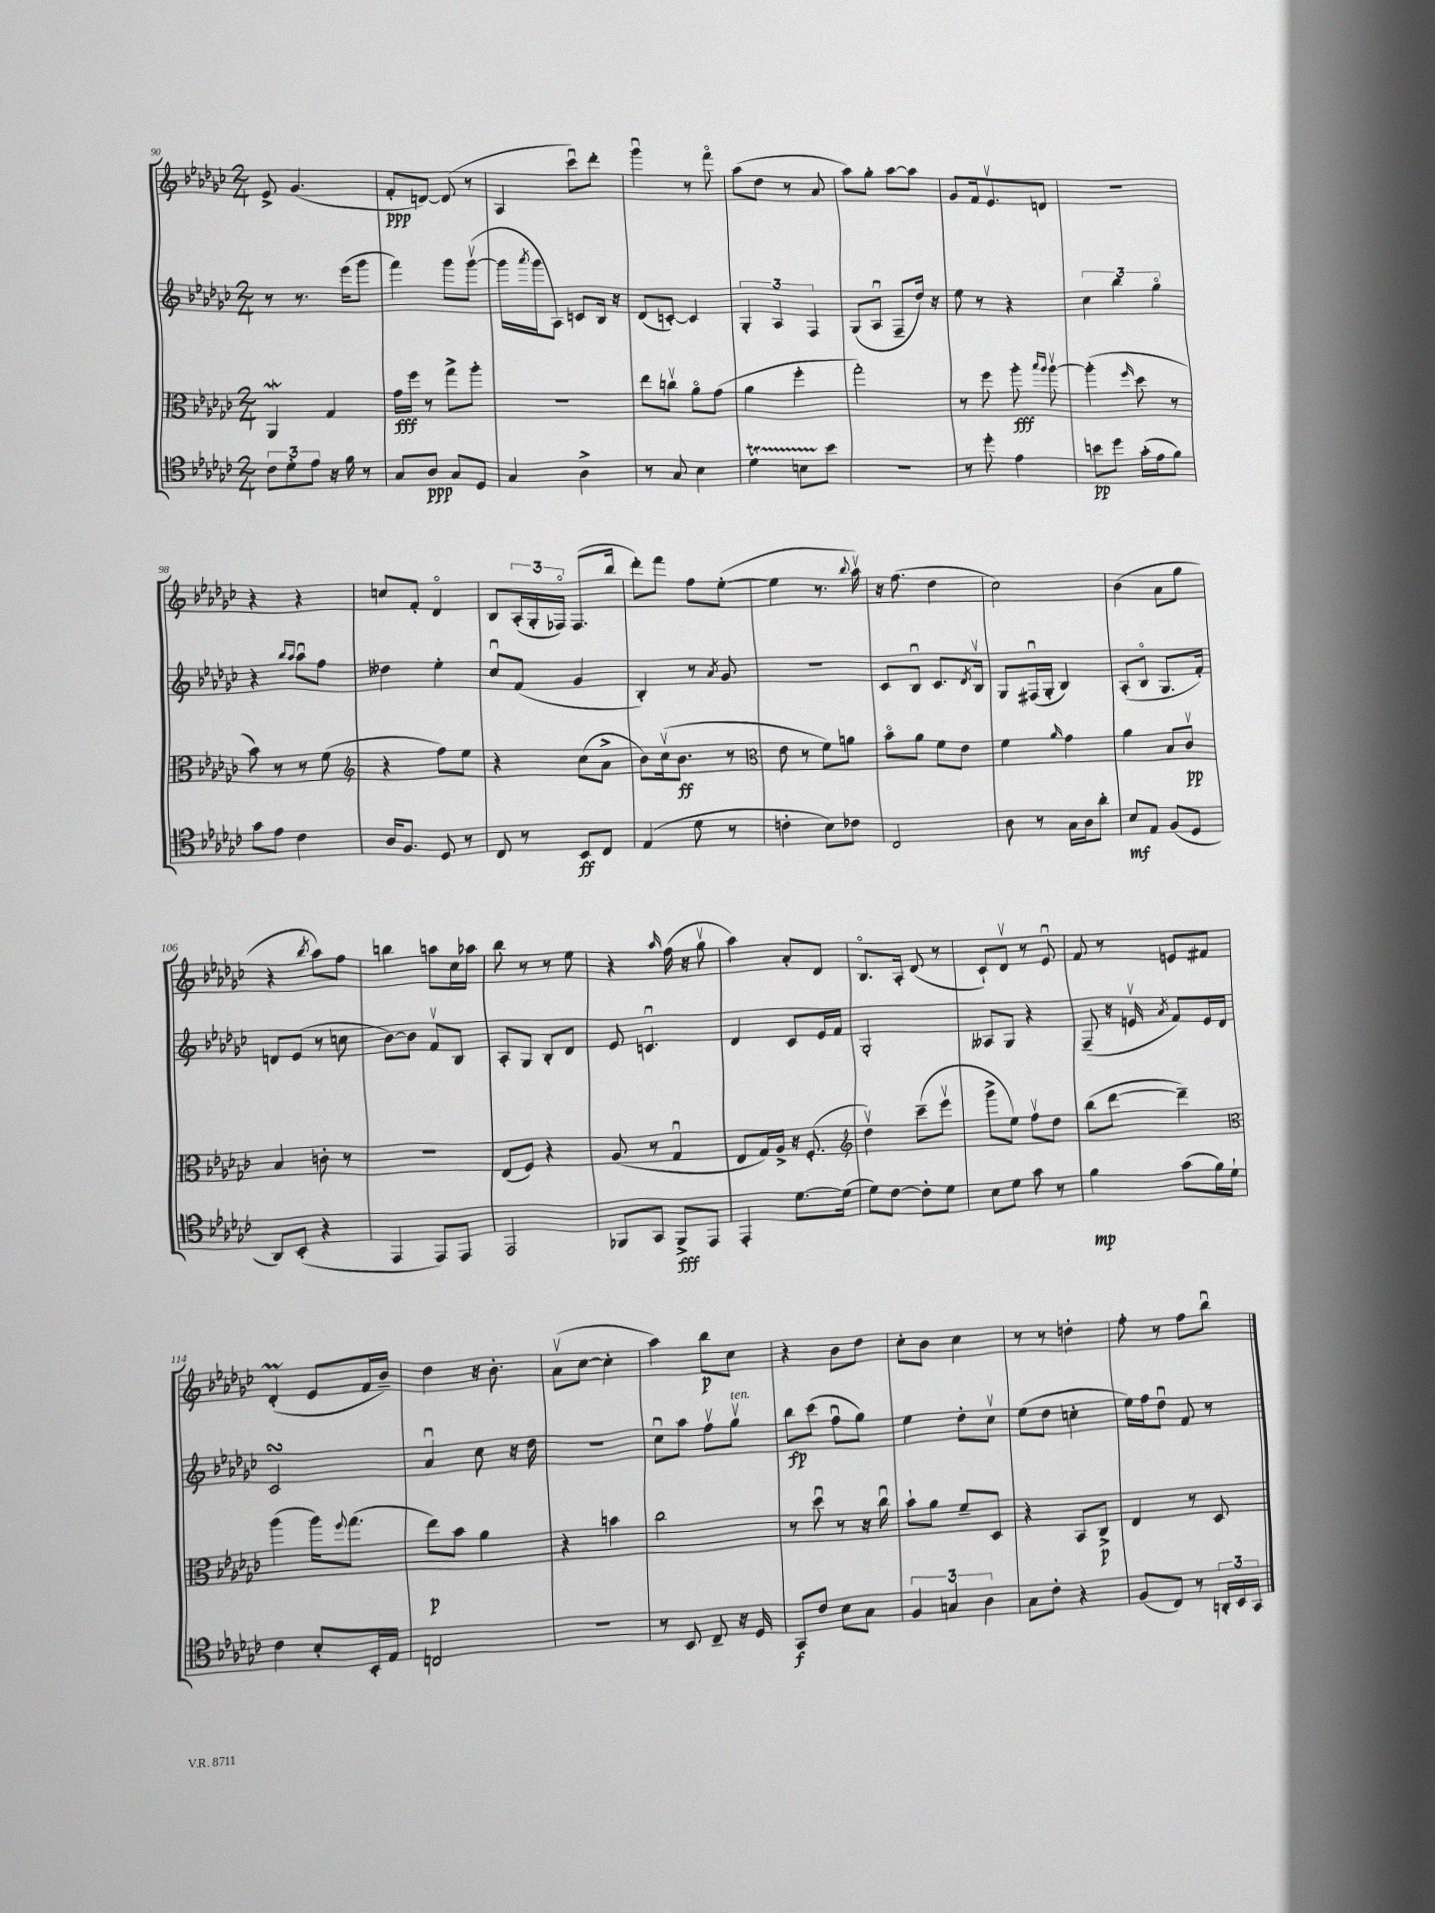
<<
\new StaffGroup <<
\new Staff = "s0" {
    \clef treble \key ges \major \numericTimeSignature \time 2/4
    ees'8-> ges'4.( |
    f'8-.\ppp d'8~) d'8( r8 |
    aes4 ces'''8\downbow) des'''8-. |
    ges'''4\downbow r8 f'''8\flageolet |
    aes''8( des''8 r8 aes'8 |
    aes''8) ges''8-. aes''8~ aes''8 |
    ges'8 f'16 ees'8.\upbow d'8 |
    r2 |
    r4 r4 |
    c''8 f'8-. des'4\flageolet |
    bes8 \tuplet 3/2 { aes16-.( ges16-. fes16\flageolet) } fes8.( bes''16 |
    des'''8-.) f'''8 f''8 ees''8~-.( |
    ees''4 r8. \appoggiatura { bes''8 } aes''16\upbow) |
    r16 f''8.( des''4 |
    ces''2) |
    bes'4( aes'8 ges''8 |
    r4 \acciaccatura { bes''8 } aes''8) f''8 |
    b''4 a''8 ces''16 aes''16 |
    bes''8 r8 r8 ees''8 |
    r4 \grace { aes''16 } f''16( r16 ges''8\upbow |
    aes''4) aes'8-. des'8 |
    bes8.\flageolet aes16-. des'8( r8 |
    ces'8-!) des'8\upbow r8 ees'8\downbow |
    f'8 r8 e'8 fis'8 |
    des'4-.\prall( ees'8 f'16 bes'16--) |
    des''4 r16 bes'8.-. |
    aes'8\upbow( ces''8~ ces''4-. |
    aes''4) bes''8\p ces''8 |
    r4 bes'8 des''8 |
    ces''8-. bes'8 ces''4 |
    r8 r8 d''4-. |
    f''8-. r8 f''8 bes''8\downbow \bar "|." |
}
\new Staff = "s1" {
    \clef treble \key ges \major \numericTimeSignature \time 2/4
    r8 r8. ees'''16( ges'''8 |
    f'''4) ges'''8 ges'''8~\upbow( |
    ges'''16 \acciaccatura { aes'''8 } ges'''16 aes8) c'8 bes16 r16 |
    des'8( c'8~-.) c'4 |
    \tuplet 3/2 { ges4-. aes4 f4 } |
    ges8( aes8\downbow f8-- des''16) r16 |
    ees''8 r8 r4 |
    \tuplet 3/2 { ces''4 bes''4 ges''4\flageolet } |
    r4 \grace { bes''16 aes''16 } aes''8\downbow f''8 |
    deses''4 ees''4-. |
    ces''8\downbow f'8( ges'4 |
    bes4-.) r8 \acciaccatura { aes'8 } ges'8 |
    R2 |
    ces'8 bes8\downbow ces'8. \acciaccatura { des'8 } bes16\upbow |
    ges8 fis16\downbow( ges16-. bes4) |
    aes8-.( bes8\flageolet ges8. f'16-.) |
    d'8 ees'8( r8 c''8 |
    bes'8~) bes'8 f'8\upbow bes8 |
    aes8-. ges8 bes8-. des'8 |
    ees'8 c'4.\downbow |
    des'4 ces'8 ees'16 f'16 |
    ges2-. |
    aeses8 ges8 r4 |
    f8--( r16 e'16\upbow \acciaccatura { aes'8 } f'8) e'16 des'16 |
    ces'2\turn |
    aes'4\downbow ces''8 r16 des''16 |
    R2 |
    ces''8\downbow aes''8 f''8\upbow ges''8\upbow^\markup { \italic "ten." } |
    bes''8\fp ces'''8( f''8\downbow ges''8) |
    ees''4 des''8-. ces''8\upbow |
    ees''8( des''8 c''4-. |
    ees''16) f''16 des''8\downbow f'8 r8 \bar "|." |
}
\new Staff = "s2" {
    \clef alto \key ges \major \numericTimeSignature \time 2/4
    aes,4\mordent ges4 |
    ges'16\fff f''16 r8 ges''8-> aes''8-. |
    R2 |
    ees''8 c''8\upbow aes'8\flageolet ges'8( |
    aes'4 f''4-. |
    ges''2-.) |
    r8 f''8 aes''8-.\fff \grace { bes''16 aes''16 } aes''8~\upbow |
    aes''4-.( \grace { f''16 } des''8 r8 |
    bes'8) r8 r8 f'8( |
    \clef treble r4 f''8) ees''8 |
    r4 ces''8( aes'8-> |
    bes'8) ces''16\upbow( bes'8.\ff r8 |
    \clef alto ees'8 r8 f'8) a'8 |
    bes'8\flageolet aes'8 f'8 ees'8 |
    f'4 \grace { aes'16 } ges'4 |
    aes'4 bes8 ces'8\upbow\pp |
    bes4 c'8-. r8 |
    R2 |
    ees8( f8) r4 |
    aes8( r8 ges4\downbow |
    ees8 ges16) aes16-> r16 f8.-.( |
    \clef treble des''4\upbow) ces'''8--( ees'''8\upbow |
    ges'''8-> ees''8) f''8\upbow des''8 |
    bes''8( des'''8~ des'''4--) |
    \clef alto aes''4( aes''16) \appoggiatura { f''8 } ges''8.( |
    ees''8\p) bes'8 aes'4 |
    r4 b'4 |
    ces''2 |
    r8 des''8\downbow r8 r16 ces''16\downbow |
    bes'8-! aes'8 f'8-- des8 |
    r4 bes,8 ces8->\p |
    ees4 r8 des8 \bar "|." |
}
\new Staff = "s3" {
    \clef tenor \key ges \major \numericTimeSignature \time 2/4
    \tuplet 3/2 { ces'8 des'8-. ees'8 } r16 f'16 r8 |
    ges8 aes8\ppp ges8 des8 |
    ges4 aes4-> |
    r8 ges8 bes4 |
    des'4\startTrillSpan b8 bes'8\stopTrillSpan |
    r2 |
    r8 des''8-. ees'4 |
    b'8\pp des''8 ges'16-.( ees'16 f'8) |
    ges'8 ees'8 ces'4 |
    aes16 f8. des8 r8 |
    ces8 r8 bes,8\ff ces8 |
    ees4( des'8 r8 |
    c'4-. bes8) ces'8 |
    ces2 |
    aes8 r8 ges16 aes16 aes'8-. |
    bes8\mf ees8 f8( des8 |
    aes,8) bes,8-.( r4 |
    ees,4 ees,8) ees,8 |
    ees,2 |
    fes,8 ges,8 fes,8->\fff ees,8 |
    ees,4-. des'8.~ des'16( |
    des'8) ces'8~ ces'8-. des'8 |
    bes8 des'8 ges'8 r8 |
    f'4\mp ges'8( f'16) des'16-! |
    ces'4 bes8-. bes,16-. ees16 |
    c2 |
    R2 |
    r8 bes,8 ces8-- r16 des16 |
    ges,8\f ces'8 bes8 ges8 |
    \tuplet 3/2 { f4 g4 aes4 } |
    ges8 ces'8-. r4 |
    f8( ces8) r8 \tuplet 3/2 { a,16-. bes,16 ges,16 } \bar "|." |
}
>>
>>
\layout { \context { \Score currentBarNumber = #90 } }
